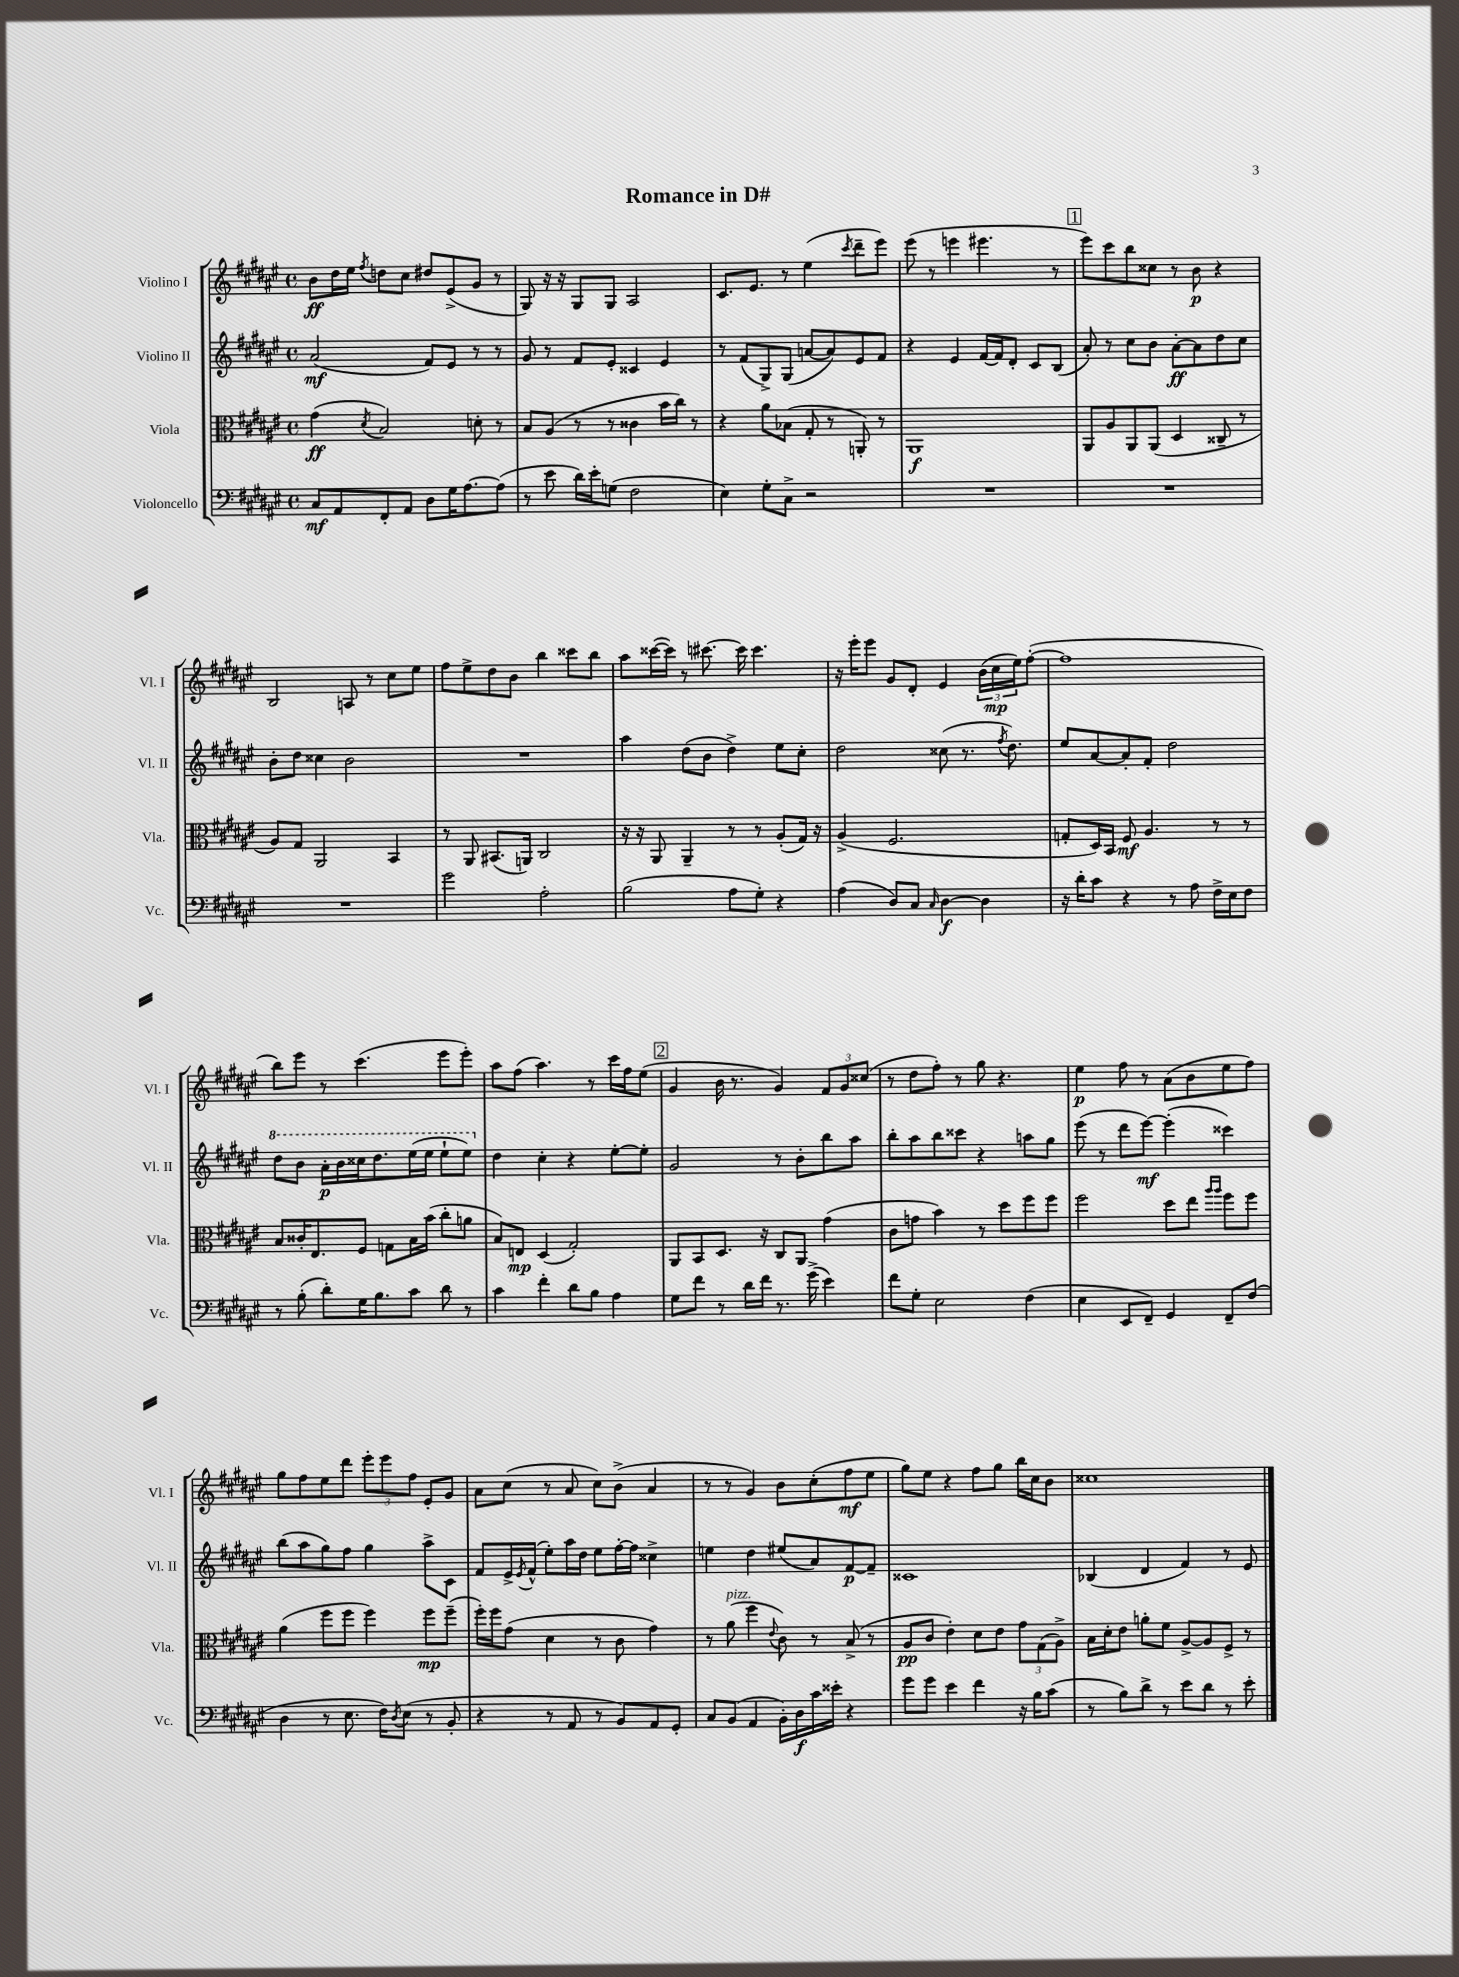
\header { title = "Romance in D#" }
<<
\new StaffGroup <<
\new Staff = "s0" \with { instrumentName = "Violino I" shortInstrumentName = "Vl. I" } {
    \clef treble \key fis \major \defaultTimeSignature \time 4/4
    b'8\ff dis''16 eis''16 \acciaccatura { fis''8 } d''8 cis''8 dis''8 eis'8->( gis'8 r8 |
    gis8) r16 r16 gis8 gis8 ais2 |
    cis'8. eis'8. r8 eis''4( \acciaccatura { cis'''8 } dis'''8-- eis'''8) |
    eis'''8( r8 e'''4 eis'''4. r8 |
    \mark \markup { \box "1" } eis'''8) cis'''8 b''8 cisis''8 r8 b'8\p r4 |
    b2 a8 r8 cis''8 eis''8 |
    fis''8 eis''8-> dis''8 b'8 b''4 cisis'''8 b''8 |
    ais''8 cisis'''16~( cisis'''16) r8 cis'''8.~ cis'''16 cis'''4. |
    r16 eis'''16-. eis'''8 gis'8 dis'8-. eis'4 \tuplet 3/2 { b'16( cis''16\mp eis''16) } fis''8~-.( |
    fis''1 |
    b''8) eis'''8 r8 cis'''4.( eis'''8 eis'''8-.) |
    ais''8 fis''8( ais''4.) r8 cis'''16 fis''16 eis''8( |
    \mark \markup { \box "2" } gis'4 b'16 r8. gis'4) \tuplet 3/2 { fis'8 gis'8 cisis''8( } |
    r8 dis''8 fis''8-.) r8 gis''8 r4. |
    eis''4\p fis''8 r8 ais'8( b'8 eis''8 fis''8) |
    gis''8 fis''8 eis''8 dis'''8 \tuplet 3/2 { eis'''8-. eis'''8 fis''8 } eis'8-. gis'8 |
    ais'8 cis''8( r8 ais'8 cis''8) b'8->( ais'4 |
    r8 r8 gis'4) b'8 cis''8-.( fis''8\mf eis''8 |
    gis''8) eis''8 r4 fis''8 gis''8 b''16 cis''16 b'8 |
    cisis''1 \bar "|." |
}
\new Staff = "s1" \with { instrumentName = "Violino II" shortInstrumentName = "Vl. II" } {
    \clef treble \key fis \major \defaultTimeSignature \time 4/4
    ais'2\mf( fis'8) eis'8 r8 r8 |
    gis'8 r8 fis'8 eis'8-. cisis'4 eis'4 |
    r8 fis'8( gis8->) gis8( a'8~ a'8) eis'8 fis'8 |
    r4 eis'4 fis'16~ fis'16 dis'8-. cis'8 b8( |
    \mark \markup { \box "1" } ais'8-.) r8 cis''8 b'8 ais'8~-.\ff ais'8 dis''8 cis''8 |
    b'8-. dis''8 cisis''4 b'2 |
    R1 |
    ais''4 dis''8( b'8 dis''4->) eis''8 cis''8-. |
    dis''2 cisis''8( r8. \acciaccatura { fis''8 } dis''8.) |
    eis''8 ais'8~ ais'8-. fis'8-. dis''2 |
    \ottava #1 dis'''8 b''8 ais''16-.\p b''16 cisis'''16 dis'''8. eis'''16( eis'''16 eis'''8-! eis'''8) \ottava #0 |
    dis''4 cis''4-. r4 eis''8~-. eis''8-. |
    \mark \markup { \box "2" } gis'2 r8 b'8-. b''8 ais''8 |
    b''8-. ais''8 b''8 cisis'''8 r4 a''8 gis''8 |
    eis'''8( r8 dis'''8 eis'''8~\mf) eis'''4-.( cisis'''4) |
    b''8( ais''8 gis''8) fis''8 gis''4 ais''8-> cis'8 |
    fis'8 eis'16-> \acciaccatura { eis'8 } fis'16-^( eis''8-.) ais''16 dis''16 eis''8 fis''16~-. fis''16 cisis''4-> |
    e''4 dis''4 eis''8( ais'8) fis'8~\p fis'8-- |
    cisis'1 |
    bes4( dis'4 fis'4) r8 eis'8 \bar "|." |
}
\new Staff = "s2" \with { instrumentName = "Viola" shortInstrumentName = "Vla." } {
    \clef alto \key fis \major \defaultTimeSignature \time 4/4
    gis'4\ff( \acciaccatura { dis'8 } b2) d'8-. r8 |
    b8 ais8( r8 r8 cisis'4 b'16 cis''16) r8 |
    r4 ais'8 bes8( gis8-. r8 a,8-.) r8 |
    ais,1\f |
    \mark \markup { \box "1" } ais,8 ais8 ais,8 ais,8( dis4 cisis8-- r8 |
    ais8) gis8 ais,2 b,4 |
    r8 ais,8 bis,8.( a,16) cis2 |
    r16 r16 ais,8 ais,4-- r8 r8 ais8-.( gis16) r16 |
    ais4->( fis2. |
    g8-. dis16) b,16 fis8\mf ais4. r8 r8 |
    b8 cisis'16-. eis8. fis8 g8 b16 b'16( cis''8-. a'8 |
    b8) e8\mp dis4( gis2-.) |
    \mark \markup { \box "2" } ais,8 b,8 dis8. r16 cis8 ais,8 gis'4( |
    cis'8 g'8 b'4) r8 dis''8 fis''8 fis''8 |
    fis''2 dis''8 eis''8 \grace { ais''16 ais''16 } fis''8 fis''8 |
    ais'4( fis''8 fis''8 fis''4) fis''8\mp fis''8--( |
    fis''16-.) fis''16 gis'8( dis'4 r8 cis'8 gis'4) |
    r8 ais'8^\markup { \italic "pizz." }( fis''4 \appoggiatura { eis'8 } cis'8) r8 b8->( r8 |
    ais8\pp cis'8 eis'4-.) dis'8 eis'8 \tuplet 3/2 { gis'8 gis8( ais8->) } |
    b16 dis'16-. eis'8 a'8-. fis'8 ais8~-> ais8 fis8-> r8 \bar "|." |
}
\new Staff = "s3" \with { instrumentName = "Violoncello" shortInstrumentName = "Vc." } {
    \clef bass \key fis \major \defaultTimeSignature \time 4/4
    cis8\mf ais,8 fis,8-. ais,8 dis8 gis16 ais8.~ ais8( |
    r8 eis'8 dis'16) eis'16-. g8( fis2 |
    eis4) gis8-. cis8-> r2 |
    R1 |
    \mark \markup { \box "1" } R1 |
    R1 |
    gis'2 ais2-. |
    b2( ais8 gis8-.) r4 |
    ais4( dis8) cis8 \grace { cis16 } dis4~\f dis4 |
    r16 dis'16-. cis'8 r4 r8 ais8 fis16-> eis16 fis8 |
    r8 b8-.( dis'8-.) gis16 b8. cis'8 dis'8 r8 |
    cis'4 fis'4-. dis'8 b8 ais4 |
    \mark \markup { \box "2" } gis8 fis'8 r8 dis'16 fis'16 r8. gis'16->( eis'4) |
    fis'8 gis8-. eis2 fis4( |
    eis4 eis,8 fis,8--) gis,4 fis,8-- fis8( |
    dis4 r8 eis8. fis16) \acciaccatura { dis8 } eis8( r8 b,8-. |
    r4 r8 ais,8 r8 b,8) ais,8 gis,8-. |
    cis8 b,8( ais,4 b,16-.) dis16\f cis'16 eisis'16-. r4 |
    gis'8 gis'8 eis'4 fis'4 r16 b16 cis'8( |
    r8 b8) dis'8-> r8 eis'8 dis'8 r8 eis'8-. \bar "|." |
}
>>
>>
\layout { \context { \Score \remove "Bar_number_engraver" } }
